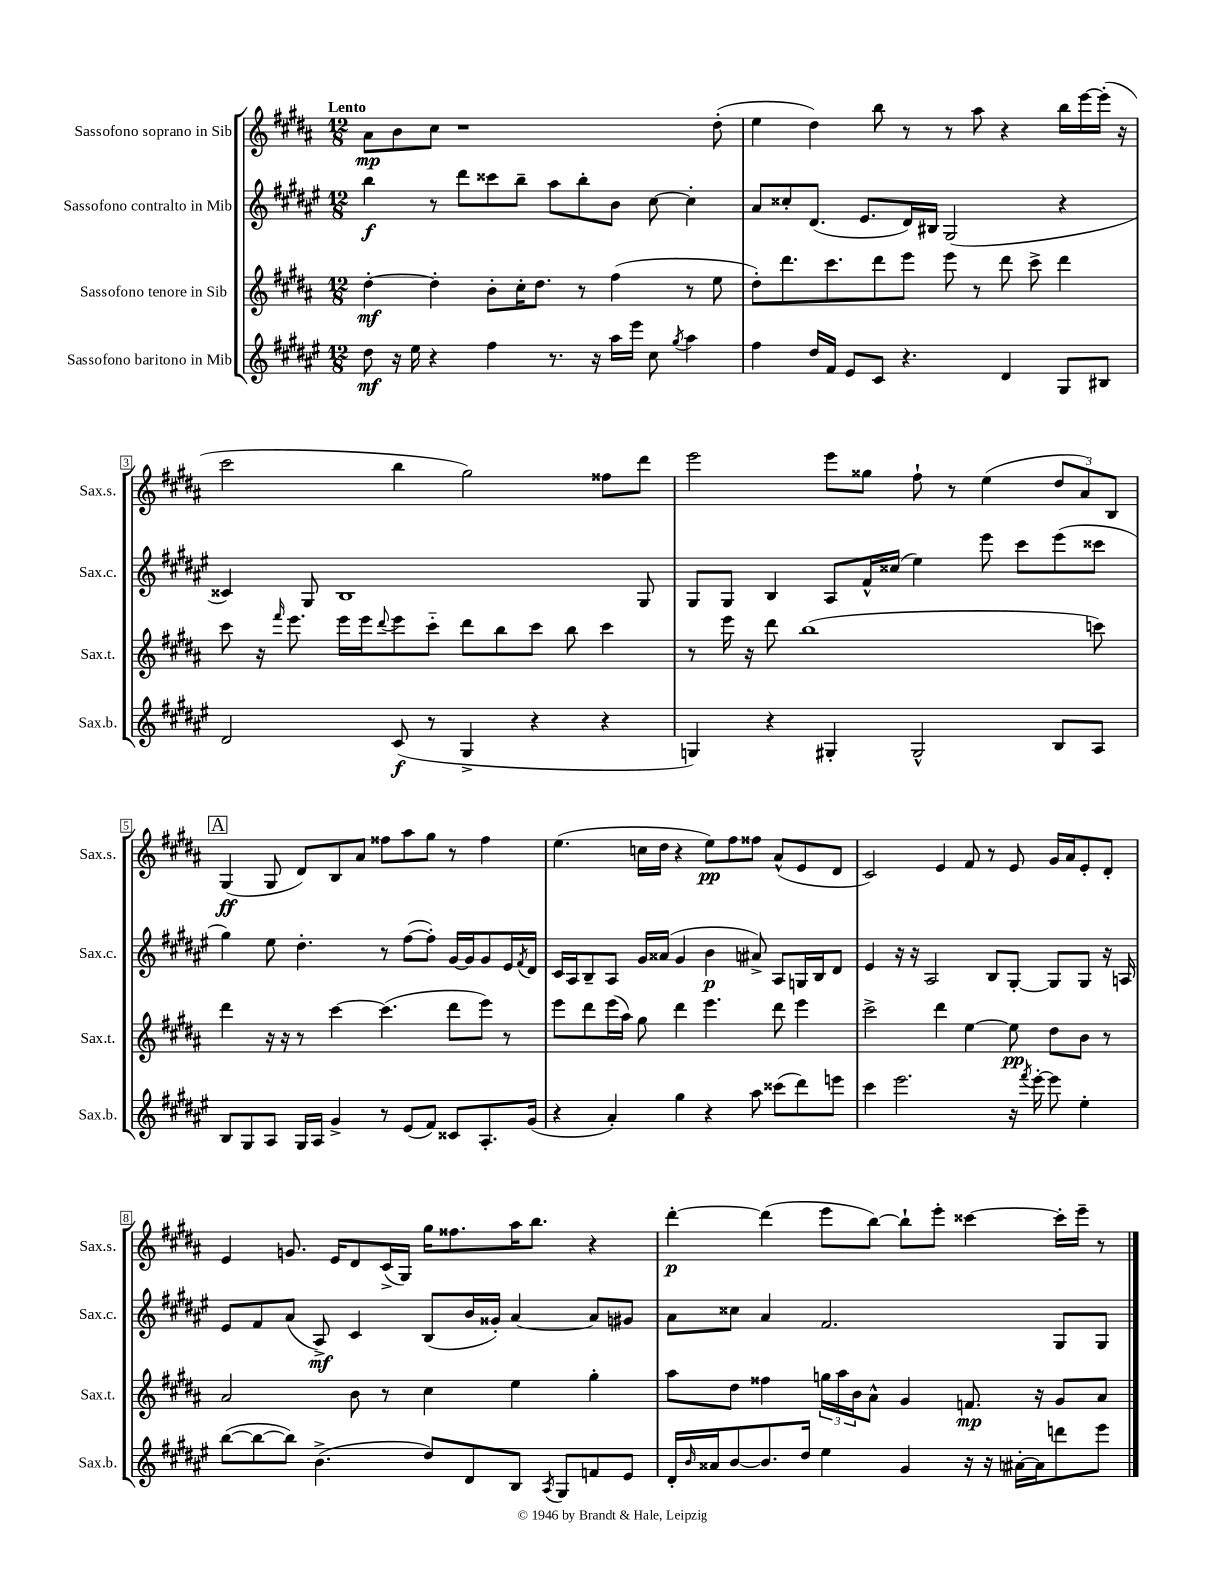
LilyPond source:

<<
\new StaffGroup <<
\new Staff = "s0" \with { instrumentName = "Sassofono soprano in Sib" shortInstrumentName = "Sax.s." } {
    \clef treble \key b \major \numericTimeSignature \time 12/8 \tempo "Lento"
    ais'8\mp b'8 cis''8 r1 dis''8-.( |
    e''4 dis''4) b''8 r8 r8 ais''8 r4 b''16 e'''16~ e'''16-.( r16 |
    cis'''2 b''4 gis''2) fisis''8 dis'''8 |
    e'''2 e'''8 gisis''8 fis''8-! r8 e''4( \tuplet 3/2 { dis''8 ais'8) b8 } |
    \mark \markup { \box "A" } gis4\ff( gis8 dis'8) b8 ais'8 fisis''8 ais''8 gis''8 r8 fisis''4 |
    e''4.( c''16 dis''16 r4 e''8\pp) fis''8 fisis''8 ais'8-^( e'8 dis'8 |
    cis'2) e'4 fis'8 r8 e'8 gis'16 ais'16 e'8-. dis'8-. |
    e'4 g'8. e'16 dis'8 cis'16->( gis16) gis''16 fisis''8. ais''16 b''8. r4 |
    dis'''4~-.\p dis'''4( e'''8 b''8~) b''8-! e'''8-. cisis'''4~ cisis'''16-. e'''16-- r8 \bar "|." |
}
\new Staff = "s1" \with { instrumentName = "Sassofono contralto in Mib" shortInstrumentName = "Sax.c." } {
    \clef treble \key fis \major \numericTimeSignature \time 12/8
    b''4\f r8 dis'''8 cisis'''8 b''8-- ais''8 b''8-. b'8 cis''8~ cis''4-. |
    ais'8 cisis''8-. dis'8.( eis'8. dis'16) bis16 gis2( r4 |
    cisis'4) gis8 b1 gis8 |
    gis8 gis8 b4 ais8 fis'16-^ cisis''16( eis''4) eis'''8 cis'''8 eis'''8( cisis'''8 |
    \mark \markup { \box "A" } gis''4) eis''8 dis''4.-. r8 fis''8~( fis''8-.) gis'16~ gis'16 gis'8 eis'16 \acciaccatura { fis'8 } dis'16 |
    cis'16 ais16 b8-- ais8 gis'16 aisis'16( gis'4 b'4\p ais'8->) ais8 g16 b16 dis'8 |
    eis'4 r16 r16 ais2 b8 gis8~-. gis8 gis8 r16 a16 |
    eis'8 fis'8 ais'8( ais8->\mf) cis'4 b8( b'16 gisis'16-.) ais'4~ ais'8 gis'8 |
    ais'8 cisis''8 ais'4 fis'2. gis8 gis8 \bar "|." |
}
\new Staff = "s2" \with { instrumentName = "Sassofono tenore in Sib" shortInstrumentName = "Sax.t." } {
    \clef treble \key b \major \numericTimeSignature \time 12/8
    dis''4~-.\mf dis''4-. b'8-. cis''16-. dis''8. r8 fis''4( r8 e''8 |
    dis''8-.) dis'''8. cis'''8. dis'''8 e'''8 e'''8 r8 dis'''8 cis'''8-> dis'''4 |
    cis'''8 r16 \grace { fis'''16 } e'''8. e'''16 e'''16 \appoggiatura { dis'''8 } e'''8 cis'''8-_ dis'''8 b''8 cis'''8 b''8 cis'''4 |
    r8 e'''16 r16 dis'''8 b''1( c'''8) |
    \mark \markup { \box "A" } dis'''4 r16 r16 r8 cis'''4~ cis'''4.( dis'''8 e'''8) r8 |
    e'''8 dis'''8 e'''16( ais''16) gis''8 dis'''4 e'''4. dis'''8 e'''4 |
    cis'''2-> dis'''4 e''4~ e''8\pp dis''8 b'8 r8 |
    ais'2 b'8 r8 cis''4 e''4 gis''4-. |
    ais''8 dis''8 fisis''4 \tuplet 3/2 { g''16 ais''16 b'16 } ais'8-^ gis'4 f'8.\mp r16 gis'8 ais'8 \bar "|." |
}
\new Staff = "s3" \with { instrumentName = "Sassofono baritono in Mib" shortInstrumentName = "Sax.b." } {
    \clef treble \key fis \major \numericTimeSignature \time 12/8
    dis''8\mf r16 eis''16 r4 fis''4 r8. r16 ais''16 eis'''16 cis''8 \acciaccatura { gis''8 } ais''4 |
    fis''4 dis''16 fis'16 eis'8 cis'8 r4. dis'4 gis8 bis8 |
    dis'2 cis'8\f( r8 gis4-> r4 r4 |
    g4) r4 gis4-. gis2-^ b8 ais8 |
    \mark \markup { \box "A" } b8 gis8 ais8 gis16 ais16 gis'4-> r8 eis'8( fis'8) cisis'8 ais8.-. gis'16( |
    r4 ais'4-.) gis''4 r4 ais''8 cisis'''8( dis'''8) e'''8 |
    cis'''4 eis'''2. r16 \acciaccatura { fis'''8 } eis'''16~-. eis'''8 eis''4-. |
    b''8~( b''8~ b''8) b'4.->( dis''8) dis'8 b8 \acciaccatura { ais8 } gis8 f'8 eis'8 |
    dis'16-. \grace { b'16 } aisis'16 b'8~ b'8. dis''16 eis''4 gis'4 r16 r16 ais'16~-. ais'16 d'''8 eis'''8 \bar "|." |
}
>>
>>
\layout { \context { \Score \override BarNumber.stencil = #(make-stencil-boxer 0.1 0.3 ly:text-interface::print) } }
